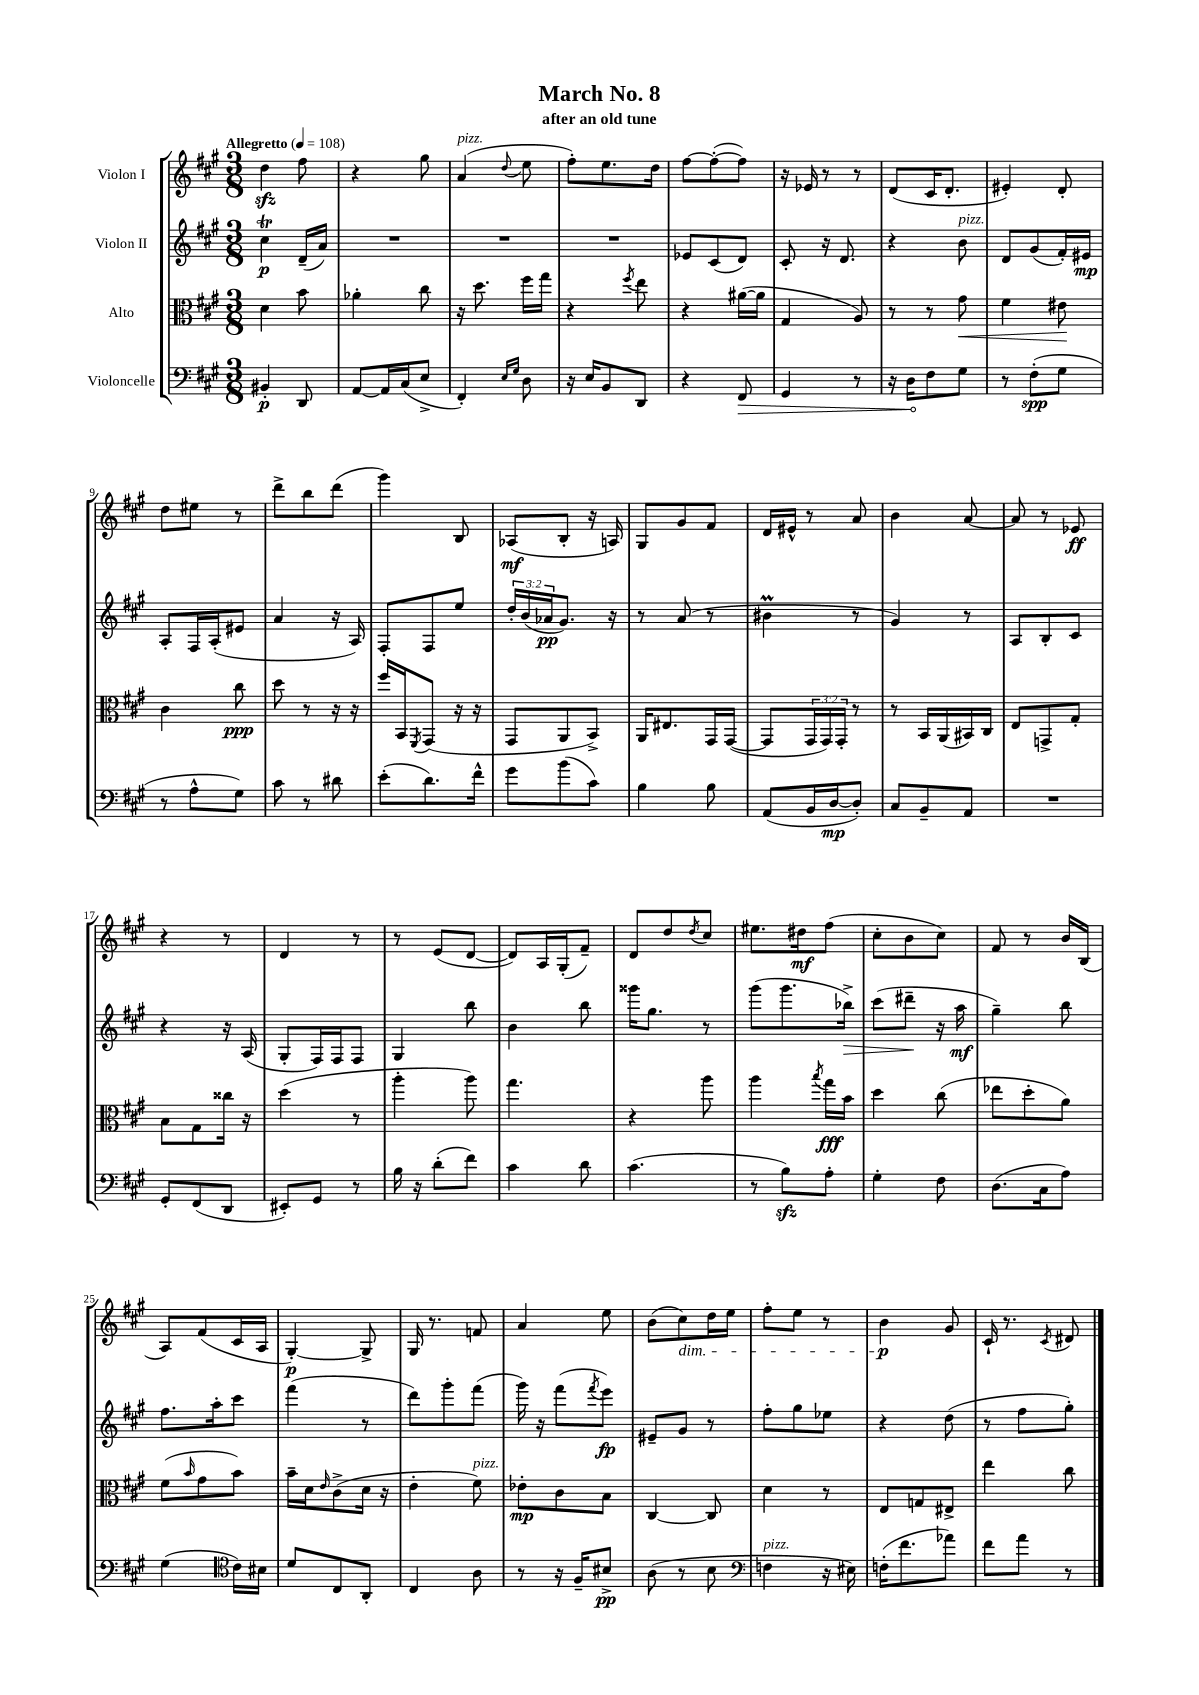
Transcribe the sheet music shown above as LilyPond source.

\header { title = "March No. 8" subtitle = "after an old tune" }
<<
\new StaffGroup <<
\new Staff = "s0" \with { instrumentName = "Violon I" } {
    \clef treble \key a \major \numericTimeSignature \time 3/8 \tempo "Allegretto" 4 = 108
    d''4\sfz fis''8 |
    r4 gis''8 |
    a'4^\markup { \italic "pizz." }( \appoggiatura { d''8 } e''8 |
    fis''8-.) e''8. d''16 |
    fis''8~ fis''8~-.( fis''8) |
    r16 ees'16 r8 r8 |
    d'8( cis'16 d'8.-. |
    eis'4-.) d'8-. |
    d''8 eis''8 r8 |
    d'''8-> b''8 d'''8( |
    gis'''4) b8 |
    aes8\mf( b8-. r16 a16) |
    gis8 gis'8 fis'8 |
    d'16 eis'16-^ r8 a'8 |
    b'4 a'8~ |
    a'8 r8 ees'8\ff |
    r4 r8 |
    d'4 r8 |
    r8 e'8( d'8~ |
    d'8) a16 gis16-.( fis'8--) |
    d'8 d''8 \acciaccatura { d''8 } cis''8 |
    eis''8. dis''16\mf fis''8( |
    cis''8-. b'8 cis''8) |
    fis'8 r8 b'16 b16( |
    a8) fis'8( cis'16 a16 |
    gis4~-.\p) gis8-> |
    gis16 r8. f'8 |
    a'4 e''8 |
    b'8( cis''8\dim) d''16 e''16 |
    fis''8-. e''8 r8 |
    b'4\p\! gis'8 |
    cis'16-! r8. \acciaccatura { cis'8 } dis'8 \bar "|." |
}
\new Staff = "s1" \with { instrumentName = "Violon II" } {
    \clef treble \key a \major \numericTimeSignature \time 3/8 \override Staff.TupletNumber.text = #tuplet-number::calc-fraction-text
    cis''4\trill\p d'16--( a'16) |
    R4. |
    R4. |
    R4. |
    ees'8 cis'8( d'8) |
    cis'8-. r16 d'8. |
    r4 b'8^\markup { \italic "pizz." } |
    d'8 gis'8( fis'16-.) eis'16\mp |
    a8-. fis16 a16-.( eis'8 |
    a'4 r16 a16) |
    fis8-. fis8 e''8 |
    \tuplet 3/2 { d''16-. b'16( aes'16\pp } gis'8.) r16 |
    r8 a'8( r8 |
    bis'4\prall r8 |
    gis'4) r8 |
    a8 b8-. cis'8 |
    r4 r16 a16( |
    gis8-. fis16) fis16 fis8 |
    gis4 b''8 |
    b'4 b''8 |
    gisis'''16 gis''8. r8 |
    gis'''8( gis'''8. bes''16->\>) |
    cis'''8( dis'''8--\! r16 a''16\mf |
    gis''4--) b''8 |
    fis''8. a''16-. cis'''8 |
    fis'''4( r8 |
    d'''8) gis'''8-. fis'''8( |
    gis'''16) r16 fis'''8( \acciaccatura { fis'''8 } e'''8\fp) |
    eis'8-- gis'8 r8 |
    fis''8-. gis''8 ees''8 |
    r4 d''8( |
    r8 fis''8 gis''8-.) \bar "|." |
}
\new Staff = "s2" \with { instrumentName = "Alto" } {
    \clef alto \key a \major \numericTimeSignature \time 3/8 \override Staff.TupletNumber.text = #tuplet-number::calc-fraction-text
    d'4 b'8 |
    aes'4-. cis''8 |
    r16 d''8. fis''16 gis''16 |
    r4 \acciaccatura { fis''8 } e''8 |
    r4 ais'16~( ais'16 |
    gis4 a8) |
    r8 r8 gis'8\< |
    fis'4 eis'8\! |
    cis'4 cis''8\ppp |
    d''8 r8 r16 r16 |
    fis''16 b,16 \acciaccatura { fis,8 } gis,8( r16 r16 |
    gis,8 a,8 b,8->) |
    a,16 eis8. gis,16 gis,16~( |
    gis,8 \tuplet 3/2 { gis,16 gis,16) gis,16-. } r8 |
    r8 b,16 a,16( bis,16) cis16 |
    e8 g,8-> gis8-. |
    b8 gis8 cisis''16 r16 |
    d''4( r8 |
    a''4-. a''8) |
    gis''4. |
    r4 a''8 |
    a''4 \acciaccatura { b''8 } gis''16\fff b'16 |
    d''4 cis''8( |
    ees''8 d''8-. a'8) |
    fis'8( \grace { b'16 } gis'8 b'8) |
    b'16-- d'16 \grace { e'16 } cis'8->( d'16 r16 |
    e'4-. fis'8^\markup { \italic "pizz." }) |
    ees'8-.\mp cis'8 b8 |
    cis4~ cis8 |
    d'4 r8 |
    e8 g8 eis8-> |
    e''4 cis''8 \bar "|." |
}
\new Staff = "s3" \with { instrumentName = "Violoncelle" } {
    \clef bass \key a \major \numericTimeSignature \time 3/8
    bis,4-.\p d,8 |
    a,8~ a,16 cis16( e8-> |
    fis,4-.) \grace { e16 gis16 } d8 |
    r16 e16 b,8 d,8 |
    r4 \once \override Hairpin.circled-tip = ##t fis,8\> |
    gis,4 r8 |
    r16 d16\! fis8 gis8 |
    r8 fis8-.\spp( gis8 |
    r8 a8-^ gis8) |
    cis'8 r8 dis'8 |
    e'8-.( d'8.) fis'16-^ |
    gis'8 b'8( cis'8) |
    b4 b8 |
    a,8( b,16 d16~\mp d8-.) |
    cis8 b,8-- a,8 |
    R4. |
    gis,8-. fis,8( d,8 |
    eis,8-.) gis,8 r8 |
    b16 r16 d'8-.( fis'8) |
    cis'4 d'8 |
    cis'4.( |
    r8 b8\sfz) a8-. |
    gis4-. fis8 |
    d8.( cis16 a8) |
    gis4( \clef tenor cis'16) bis16 |
    d'8 cis8 a,8-. |
    cis4 a8 |
    r8 r16 fis16-- bis8->\pp |
    a8( r8 b8 |
    \clef bass f4^\markup { \italic "pizz." } r16 eis16) |
    f16-.( fis'8. aes'8) |
    fis'8 a'8 r8 \bar "|." |
}
>>
>>
